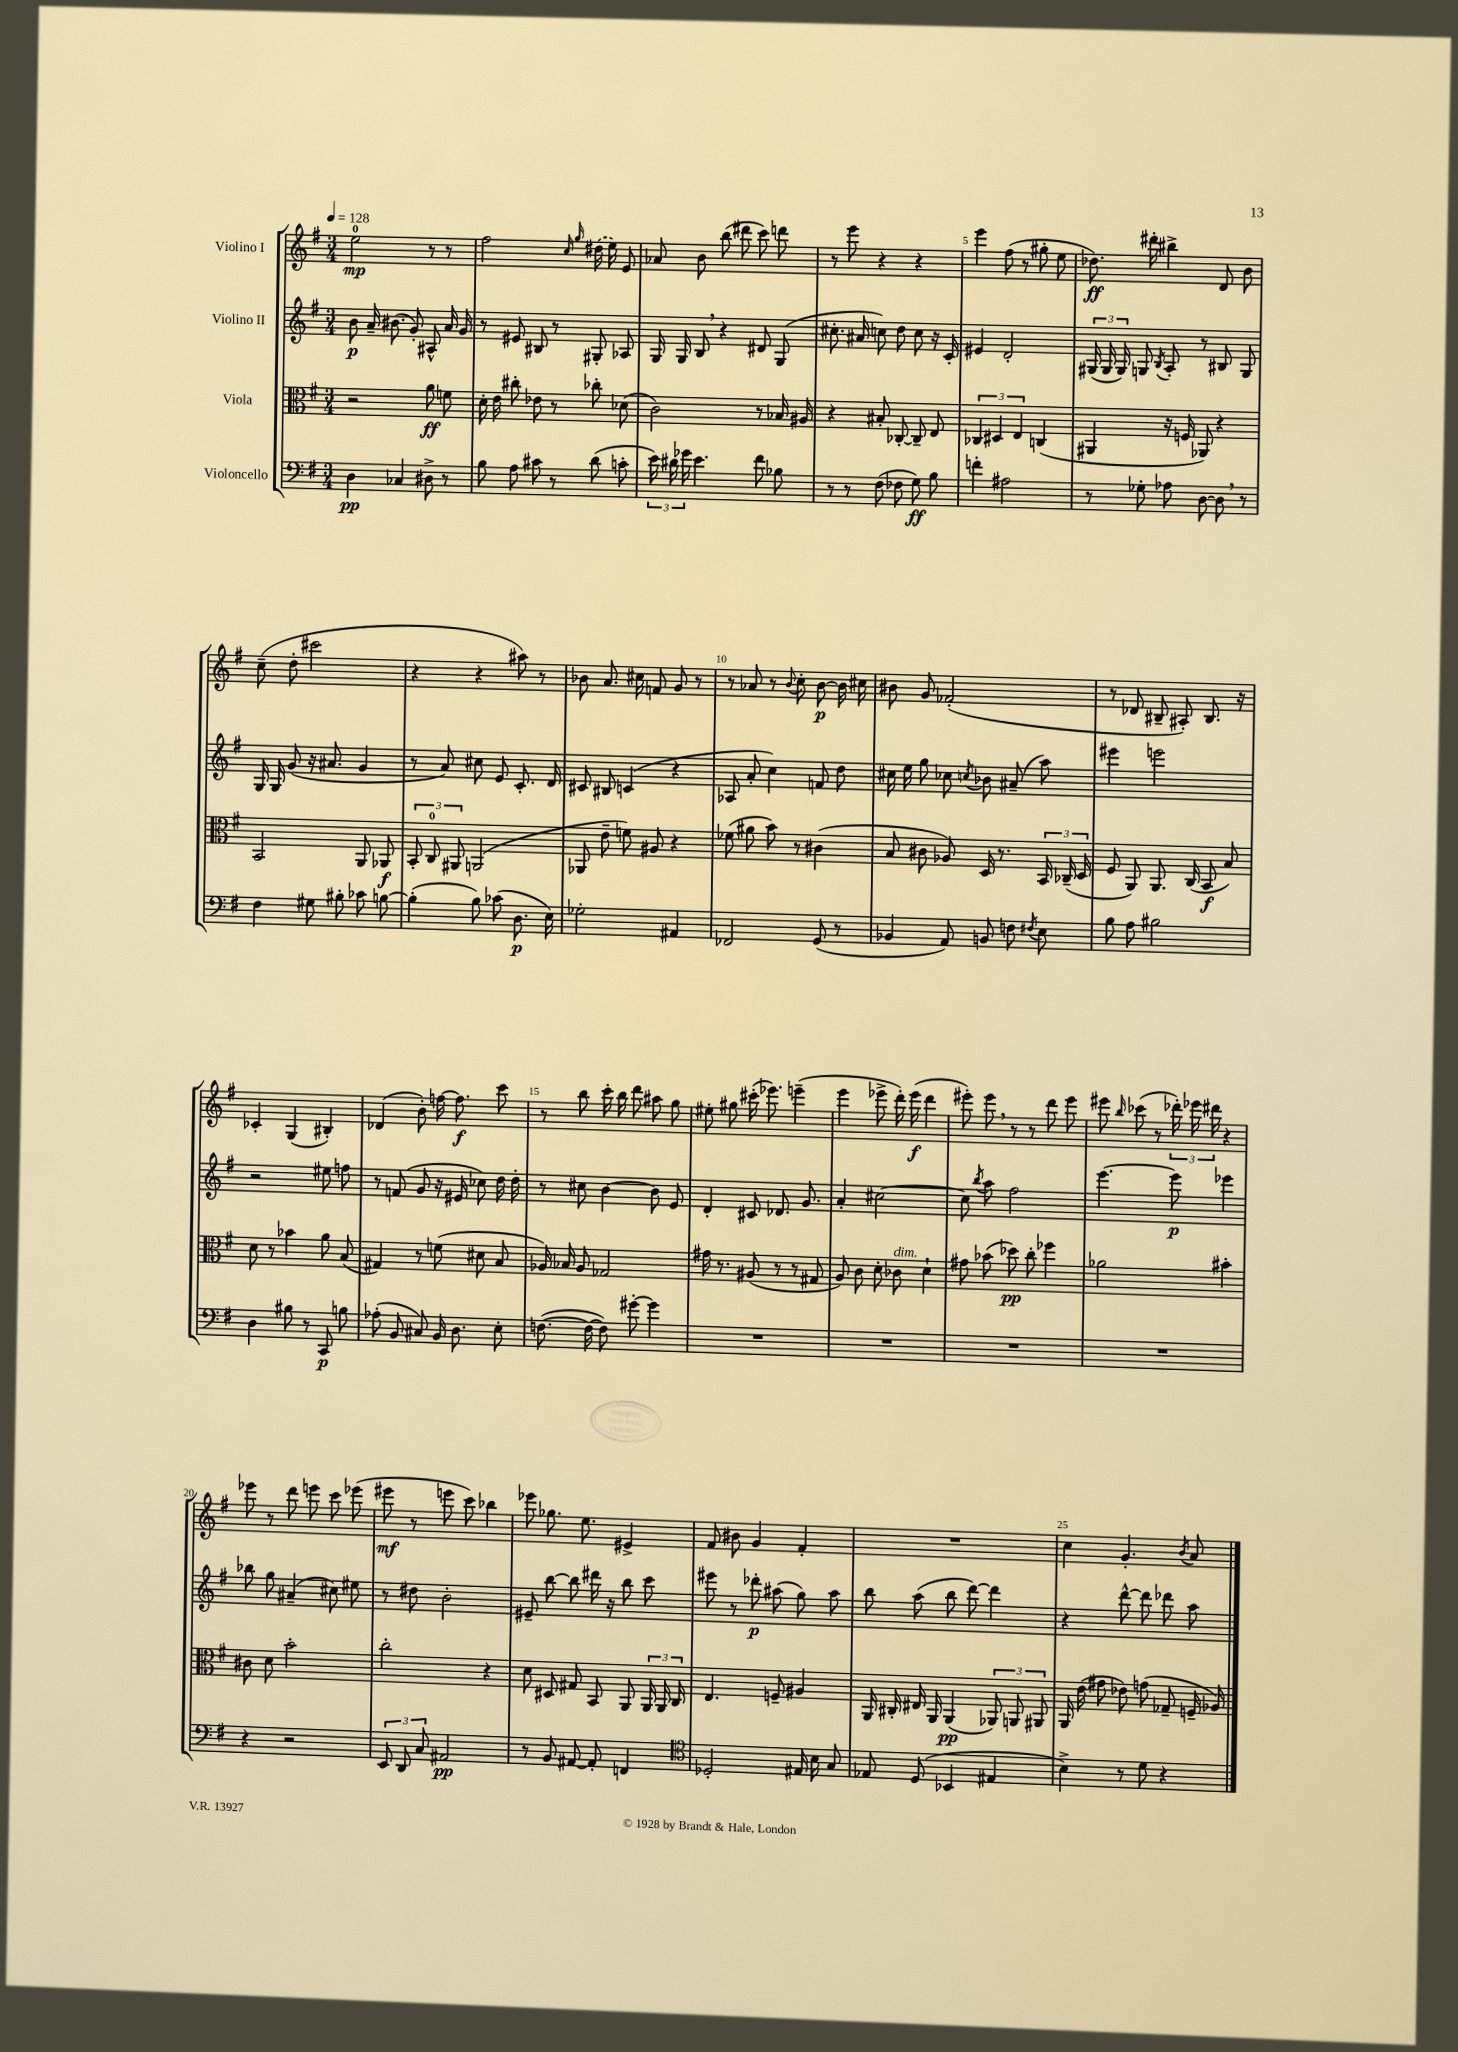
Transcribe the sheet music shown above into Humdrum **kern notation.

**kern	**kern	**kern	**kern
*staff4	*staff3	*staff2	*staff1
*clefF4	*clefC3	*clefG2	*clefG2
*k[f#]	*k[f#]	*k[f#]	*k[f#]
*M3/4	*M3/4	*M3/4	*M3/4
*MM128	*MM128	*MM128	*MM128
4D	2r	8b	2ee
.	.	16a~	.
.	.	(8.b#	.
4C-	.	.	.
.	.	8g')	.
8D#^	8a	8A#^^	8r
8r	8f	16a	8r
.	.	16g	.
=	=	=	=
8B	16d'	8r	2ff#
.	16e	.	.
8A	8cc#'	8e#	.
8c#	8e-	8B#	.
8r	8r	8r	.
.	.	.	16qqcc
.	.	.	16qqgg
(8d	8cc-'	8G#'	(16dd#
.	.	.	16ee)
8c'	(8d-	8A-	8e
=	=	=	=
24e)	2c)	16G	8a-
24d#	.	.	.
.	.	16G	.
24g-	.	.	.
4.e	.	8B	8b
.	.	4r	(8bb
.	.	.	8ddd#
8f#	8r	8d#	8ccc)
8B-	16B-	(8G	8ddd
.	16A#	.	.
=	=	=	=
8r	4r	8.cc#'	8r
8r	.	.	8eee
.	.	16a#	.
(8F#	8B#'	8cc)	4r
8F-	[8C-'	8dd	.
8G)	8C-~]	8cc	4r
8B	8E	16r	.
.	.	16c'	.
=	=	=	=
4f'	6C-	4e#	4eee
.	6D#	.	.
2A#	.	2d'	(8ff#
.	6E	.	.
.	.	.	8r
.	(4C	.	8gg#'
.	.	.	8ee
=	=	=	=
8r	4AA#	(24G#	8.dd-)
.	.	24G#	.
.	.	24G#)	.
8G-'	.	8G	.
.	.	.	16ddd#'
.	.	8qB	.
8A-	16r	8A'	4bb#^
.	16F	.	.
[8D	8AA-)	8r	.
8D]	4r	8B#	8d
8r	.	8G	8b
=	=	=	=
4F#	2BB	16G	(8cc~
.	.	16G	.
.	.	(8g	8dd'
8G#	.	16r	2ccc#
.	.	8.a#	.
8B#'	.	.	.
8c-	8AA	4g	.
[8B	8AA-	.	.
=	=	=	=
(4B']	12BB'	8r	4r
.	12C	.	.
.	.	8a)	.
.	12AA#	.	.
8B)	(2AA	8cc#	4r
(8c-	.	8e	.
8.D	.	8.c'	8aa#)
.	.	.	8r
16E)	.	16d	.
=	=	=	=
2G-'	8AA-	8c#	8b-
.	8e~	8B#	8.a
.	8f)	(4c	.
.	.	.	16cc#
.	8A#	.	8f
4AA#	4r	4r	8g
.	.	.	8r
=	=	=	=
2FF-	(8f-	8A-	8r
.	8a#	8a'	8a-
.	8b)	4cc)	8r
.	.	.	8qqb
.	8r	.	8cc'
(8GG	(4c#	8f	[8b
8r	.	8dd	16b]
.	.	.	16cc#
=	=	=	=
4BB-	8B	16cc#	8b#
.	.	16ee	.
.	8c#	8gg	8g
8AA)	8A-)	8cc-	(2f-'
.	.	8qcc	.
8BB	16D	8b-	.
.	8.r	.	.
8F	.	(8a#~	.
8qF#	.	.	.
8E	24BB	8aa)	.
.	(24C-~	.	.
.	24D	.	.
=	=	=	=
8B	8F#	4eee#	8r
8A	8AA)	.	8d-
2B#	8.AA	2eee	8B#~
.	.	.	8A#')
.	(16C	.	.
.	8BB	.	8.B#
.	8B)	.	.
.	.	.	16r
=	=	=	=
4D	8d	2r	4c-'
.	8r	.	.
8B#	4b-	.	(4G
8r	.	.	.
8CC	8a	8ee#	4B#')
8B	(8B	8ff	.
=	=	=	=
(8A-'	4G#)	8r	(4d-
8BB	.	(8f	.
8C#)	8r	8g	8b')
16BB	(8f	16r	[16ff
8.D	.	16e#	8.ff]
.	8d#	8cc-)	.
8E'	8B	16dd	8ccc
.	.	16dd'	.
=	=	=	=
([8.F	16A-)	8r	8r
.	16B-	.	.
.	8A-	8cc#	8bb
16F_	.	.	.
8F])	2G-	[4b	16ccc'
.	.	.	16bb
[8g#'	.	.	8ddd
4g#]	.	8b]	8aa#
.	.	8e	8gg
=	=	=	=
2.r	16g#	4d'	8ee#'
.	8.r	.	.
.	.	.	8gg#
.	(8A#	8c#	(16ccc#'
.	.	.	8.eee-)
.	8r	8.d-	.
.	8r	.	(4eee~
.	.	8.g	.
.	8G#	.	.
=	=	=	=
2.r	8A)	4a'	4eee
.	8c	.	.
.	8d'	[2cc#	8eee-^
.	8c-	.	16ddd')
.	.	.	(16eee-
.	4d`	.	4ddd
=	=	=	=
2.r	8g#	8cc#]	8eee#')
.	.	8qbb	.
.	(8b-	8aa	8eee#
.	8dd-)	2ff#	8r
.	8cc'	.	8r
.	4ff-	.	8ddd
.	.	.	8eee#
=	=	=	=
2.r	2a-	[4.eee	8eee#
.	.	.	16qqbb
.	.	.	(8ccc-
.	.	.	8r
.	.	8eee]	24ddd-')
.	.	.	24eee-
.	.	.	24ddd#
.	4b#'	4eee-	4r
=	=	=	=
4r	8c#	8bb-	8eee-
.	8d	8gg	8r
2r	2b'	(4a#~	8ddd
.	.	.	8eee
.	.	8cc#)	8ccc
.	.	8ee#	(8eee-
=	=	=	=
12EE	2cc'	8r	8eee#
12DD	.	.	.
.	.	8dd#	8r
12C	.	.	.
2AA#	.	2b'	8eee
.	.	.	8ccc)
.	4r	.	4bb-
=	=	=	=
8r	8d	8e#~	8eee-
8BB	8D#	[8bb	8.gg-
[8AA#	8G#	8bb]	.
.	.	.	8.ee
8AA#']	8BB	16ddd#	.
.	.	16r	.
4FF	8AA	8bb	4e#^
.	24AA	8ccc	.
.	24AA	.	.
.	24C	.	.
=	=	=	=
*clefC4	*	*	*
2D-'	4.E	8eee#	8f#
.	.	8r	8b#
.	.	8ddd-'	4g
.	8F~	(8aa#	.
16E#	4A#	8gg)	4f#'
16B	.	.	.
8G	.	8aa#	.
=	=	=	=
8E-	16AA	8bb	2.r
.	16C#'	.	.
(8D	16E#	(8aa	.
.	16AA	.	.
4BB-	(4AA	8bb	.
.	.	[8ddd)	.
4E#	12AA-)	4ddd]	.
.	12AA	.	.
.	12AA#	.	.
=	=	=	=
4B^)	16AA	4r	4cc
.	(16e	.	.
.	8g#	.	.
8r	8e-)	[8ddd^^	4.g'
8d	(8g	8ddd]	.
4r	8G-~	8ddd-	.
.	.	.	8qb
.	16F~	8aa	8a
.	16A-)	.	.
==	==	==	==
*-	*-	*-	*-
